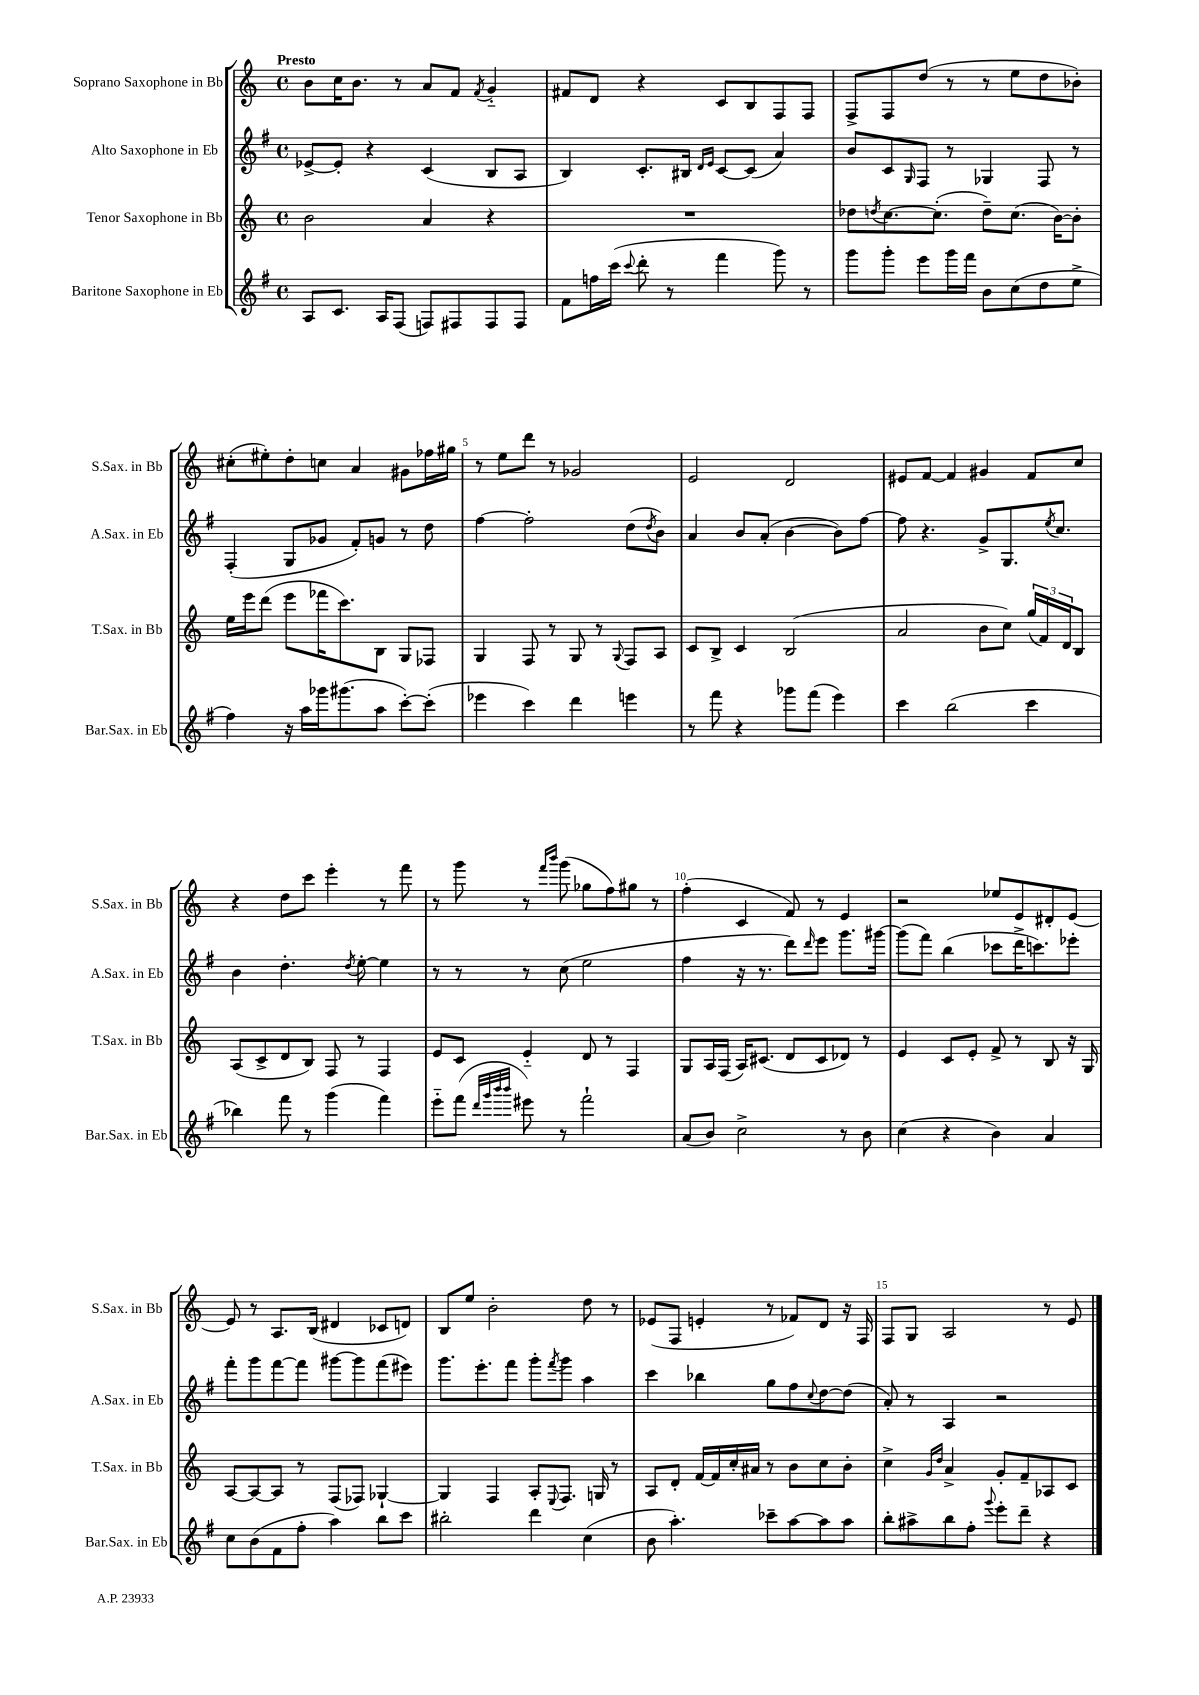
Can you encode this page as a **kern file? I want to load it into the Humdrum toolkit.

**kern	**kern	**kern	**kern
*staff4	*staff3	*staff2	*staff1
*clefG2	*clefG2	*clefG2	*clefG2
*k[f#]	*k[]	*k[f#]	*k[]
*M4/4	*M4/4	*M4/4	*M4/4
*met(c)	*met(c)	*met(c)	*met(c)
8A	2b	[8e-^	8b
8.c	.	8e-']	16cc
.	.	.	8.b
.	.	4r	.
16A	.	.	.
(8F#	.	.	8r
8F)	4a	(4c	8a
8F#	.	.	8f
.	.	.	8qf
8F#	4r	8B	4g'~
8F#	.	8A	.
=	=	=	=
8f#	1r	4B)	8f#
16ff	.	.	8d
(16ccc	.	.	.
8qqccc	.	.	.
8ddd'	.	8.c'	4r
8r	.	.	.
.	.	16B#	.
.	.	16qqd	.
.	.	16qqe	.
4fff#	.	[8c	8c
.	.	(8c]	8B
8ggg)	.	4a)	8F
8r	.	.	8F
=	=	=	=
8ggg	8dd-	8b	8F^
.	8qdd	.	.
8ggg'	[8.cc	8c	8F
.	.	16qqG	.
8eee	.	8F#	(8dd
.	(8.cc']	.	.
16ggg	.	8r	8r
16fff#	.	.	.
8b	8dd~)	4G-	8r
(8cc	(8.cc	.	8ee
8dd	.	8F#	8dd
.	[16b)	.	.
8ee^	8b']	8r	8b-')
=	=	=	=
4ff#)	16ee	(4F#'	(8cc#'
.	16eee	.	.
.	(8ddd	.	8ee#')
16r	8eee	8G	8dd'
16aa	.	.	.
16ggg-	16fff-	8g-	8cc
(8.ggg#	8.ccc)	.	.
.	.	8f#')	4a
8aa	8B	8g	.
[8ccc')	8G	8r	8g#
(8ccc']	8F-	8dd	16ff-
.	.	.	16gg#
=	=	=	=
4eee-	4G	[4ff#	8r
.	.	.	8ee
4ccc)	8F	2ff#']	8ddd
.	8r	.	8r
4ddd	8G	.	2g-
.	8r	.	.
.	8qqG	.	.
4eee	8F	(8dd	.
.	.	8qdd	.
.	8A	8b)	.
=	=	=	=
8r	8c	4a	2e
8fff#	8B^	.	.
4r	4c	8b	.
.	.	(8a'	.
8ggg-	(2B	[4b	2d
(8fff#	.	.	.
4eee)	.	8b])	.
.	.	[8ff#	.
=	=	=	=
4ccc	2a	8ff#]	8e#
.	.	4.r	[8f
(2bb	.	.	4f]
.	8b	8g^	4g#
.	8cc)	8.G	.
4ccc	(24gg	.	8f
.	24f)	.	.
.	.	8qee	.
.	.	8.cc	.
.	24d	.	.
.	8B	.	8cc
=	=	=	=
4bb-)	(8A	4b	4r
.	8c^	.	.
8fff#	8d	4.dd'	8dd
8r	8B)	.	8ccc
(4ggg	8F	.	4eee'
.	.	8qdd	.
.	8r	[8ee'	.
4fff#)	4F	4ee]	8r
.	.	.	8fff
=	=	=	=
8eee'~	8e	8r	8r
(8fff#	8c	8r	8ggg
32qqddd	.	.	.
32qqggg	.	.	.
32qqbbb	.	.	.
32qqbbb	.	.	.
8eee#)	4e'~	8r	8r
.	.	.	16qqfff
.	.	.	16qqbbb
8r	.	(8cc	(8ggg
2fff#`	8d	2ee	8gg-
.	8r	.	8ff)
.	4F	.	8gg#
.	.	.	8r
=	=	=	=
(8a	8G	4ff#	(4ff'
8b)	16A	.	.
.	(16F	.	.
2cc^	16A)	16r	4c
.	(8.c#	8.r	.
.	8d	8ddd)	8f)
.	.	16qqddd	.
.	8c#	8eee	8r
8r	8d-)	8.ggg	4e
8b	8r	.	.
.	.	[16ggg#	.
=	=	=	=
(4cc	4e	(8ggg#]	2r
.	.	8fff#)	.
4r	8c	(4bb	.
.	8e'	.	.
4b)	8f^	8ccc-	8ee-
.	8r	16ddd^	8e
.	.	8.ccc)	.
4a	8B	.	8d#'
.	16r	8eee-'	[8e
.	16G	.	.
=	=	=	=
8cc	[8A	8fff#'	8e]
(8b	8A_	8ggg	8r
8f#	8A]	[8fff#	8.A
8ff#'	8r	8fff#]	.
.	.	.	(16B
4aa)	(8F	[8ggg#	4d#
.	8F-)	8ggg#]	.
8bb	[4G-`	(8fff#	8c-
8ccc	.	8eee#)	8d)
=	=	=	=
2bb#'	4G-]	8.ggg	8B
.	.	.	8ee
.	.	8.eee'	.
.	4F	.	2b'
.	.	8fff#	.
4ddd	8A'	8ggg'	.
.	8qqE	8qfff#	.
.	8.F	8ggg	.
(4cc	.	4aa	8dd
.	16G	.	.
.	8r	.	8r
=	=	=	=
8b	8A	4ccc	(8e-
4.aa')	8d'	.	8F
.	[16f	4bb-	4e'
.	16f]	.	.
.	16cc'	.	.
.	16a#	.	.
8ccc-~	8r	8gg	8r
[8aa	8b	8ff#	8f-)
.	.	8qqcc	.
8aa]	8cc	[8dd	8d
8aa	8b'	(8dd]	16r
.	.	.	16F
=	=	=	=
8bb'	4cc^	8a')	8F
8aa#^	.	8r	8G
.	16qqg	.	.
.	16qqdd	.	.
8bb	4a^	4A	2A
8ff#'	.	.	.
8qqggg	.	.	.
8eee'	8g'	2r	.
8ddd~	8f~	.	.
4r	8A-	.	8r
.	8c	.	8e
==	==	==	==
*-	*-	*-	*-
